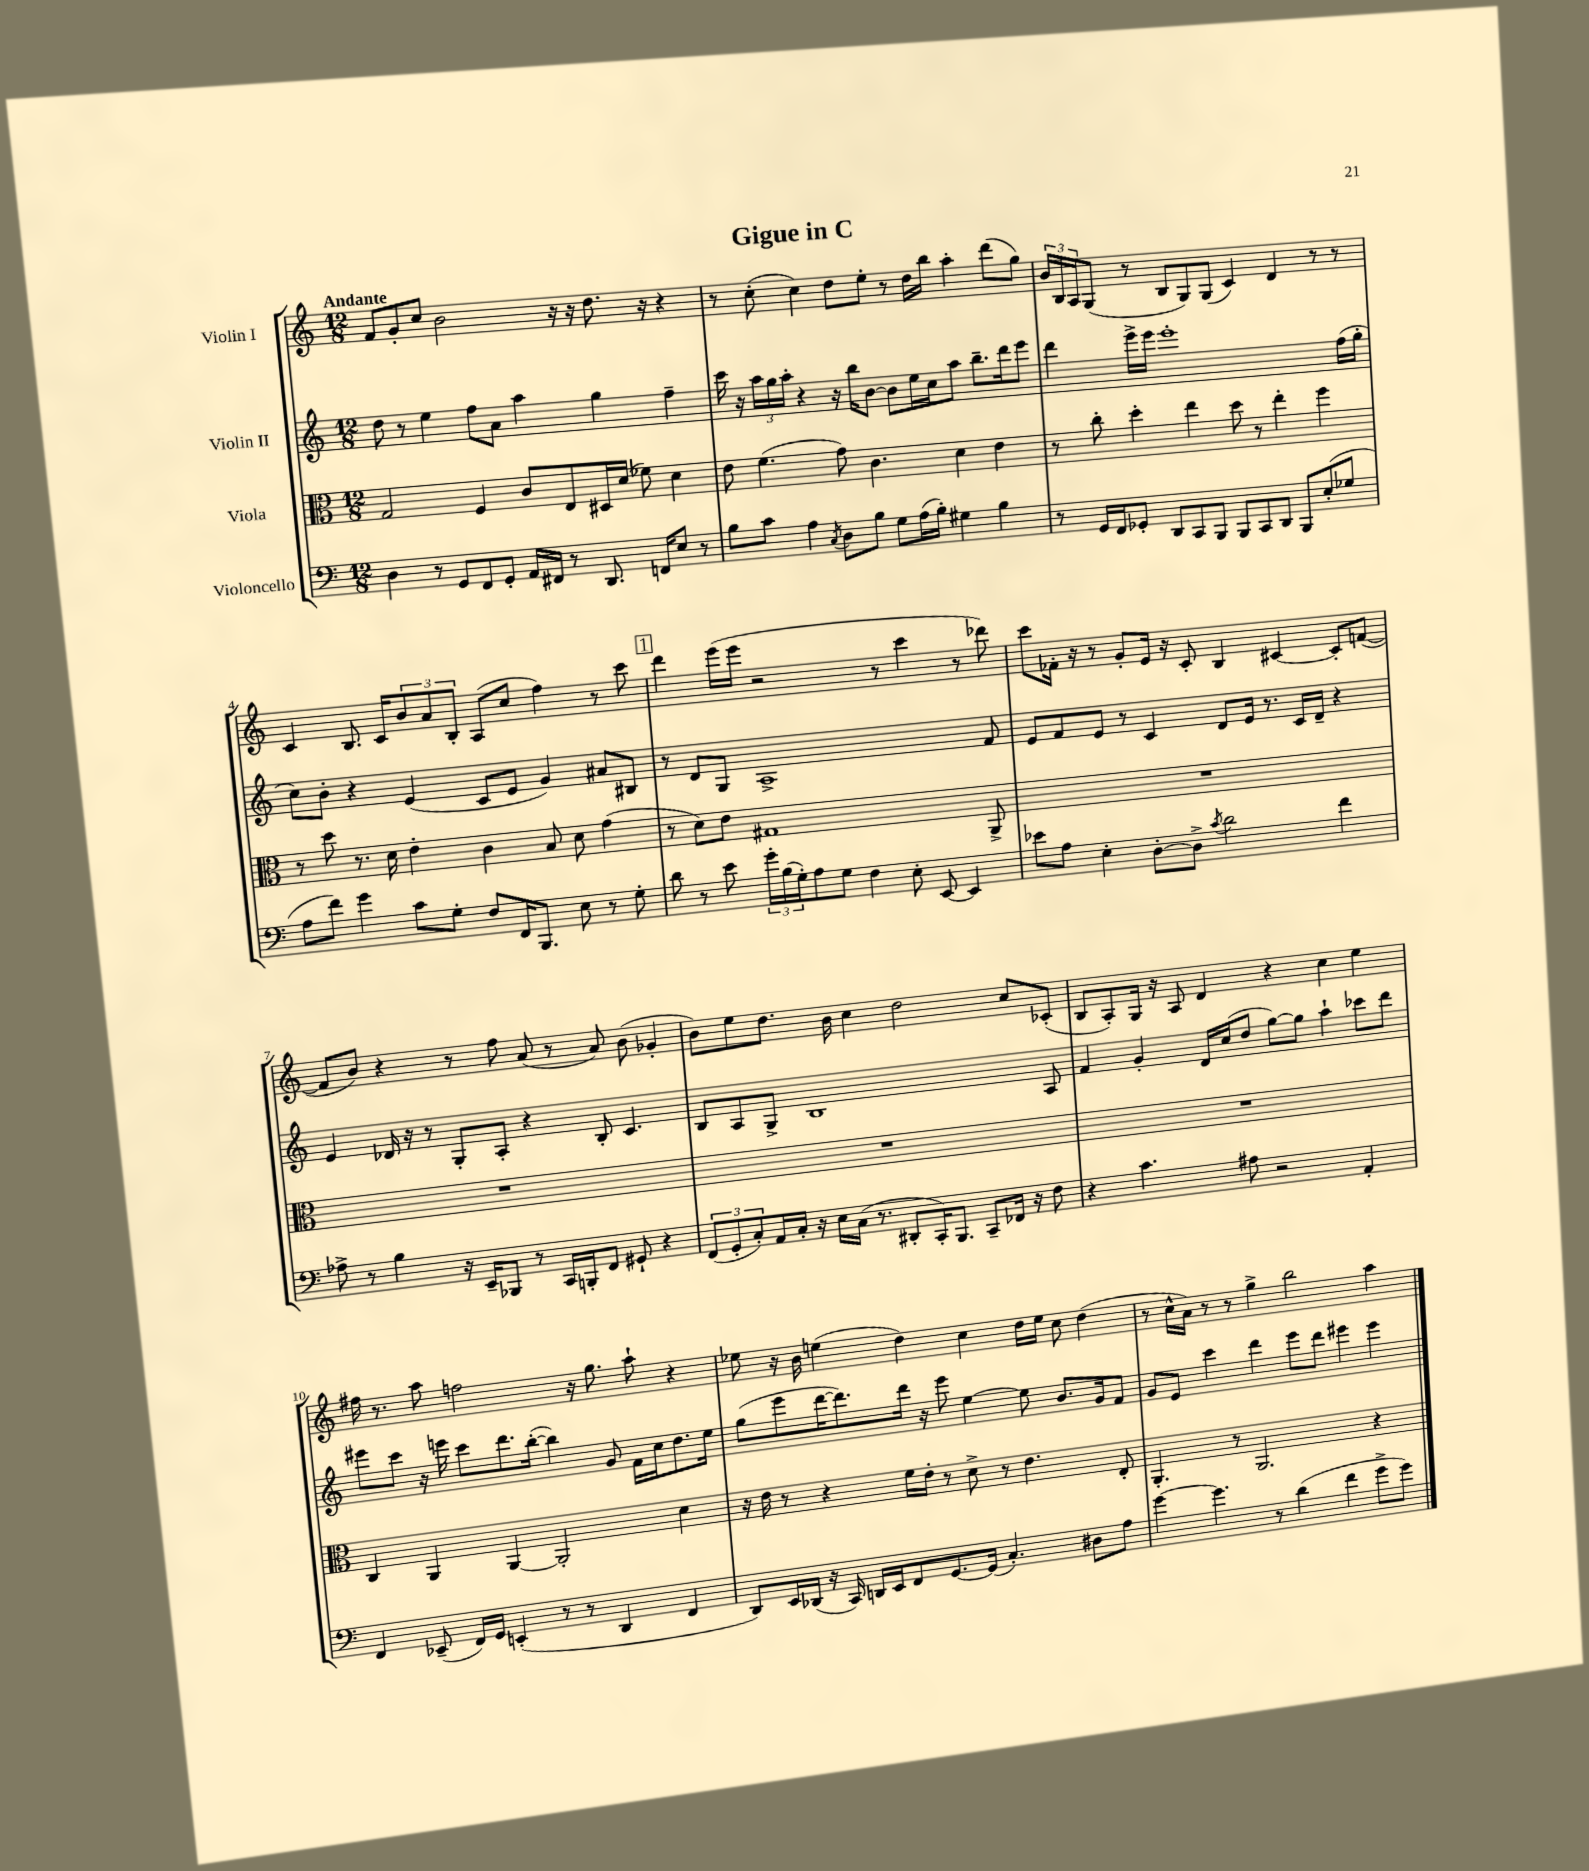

**kern	**kern	**kern	**kern
*part4	*part3	*part2	*part1
*staff4	*staff3	*staff2	*staff1
*I"Violoncello	*I"Viola	*I"Violin II	*I"Violin I
*clefF4	*clefC3	*clefG2	*clefG2
*k[]	*k[]	*k[]	*k[]
*M12/8	*M12/8	*M12/8	*M12/8
=1	=1	=1	=1
!	!	!	!LO:TX:a:B:t=Andante
4D\	2G/	8dd\	8f/L
.	.	8r	8g'/
8r	.	4ee\	8cc/J
8GG/L	.	.	2b\
8FF/	4F/	8ff\L	.
8GG'/J	.	8a\J	.
16AA/LL	8c/L	4aa\	.
16FF#X/JJ	.	.	.
8r	8E/	.	16r
.	.	.	16r
8.DD/	16D#X/L	4gg\	8.dd\
.	(16d/JJ	.	.
.	8f-X\)	.	.
16FFn/KL	.	.	16r
8E/J	4d\	4ff~\	4r
8r	.	.	.
=2	=2	=2	=2
8B\L	8e\	16ccc\	8r
.	.	16r	.
8c\J	(4.f\	24aa\LL	(8cc'\
.	.	24gg\	.
.	.	24aa'\JJ	.
4A\	.	4r	4cc\)
8qC/	.	.	.
8D\L	8g\)	16r	8dd\L
.	.	16bb\KL	.
8B\J	4.c\	[8b\J	8ee'\J
8G\L	.	8b\L]	8r
(16A\L	.	16ee\L	16dd\LL
16B'\JJ)	.	16cc\J	16bb\JJ
4G#X\	4d\	8aa\J	4aa'\
.	.	8.bb~\L	.
4B\	4e\	.	(8ddd\L
.	.	16ddd\k	.
.	.	8eee\J	8gg\J)
=3	=3	=3	=3
8r	8r	4ddd\	24b/LL
.	.	.	24B/
.	.	.	24A/J
16GG/LL	8cc'\	.	(8G/J
16FF/J	.	.	.
8GG-X'/J	4dd'\	16eee^\LL	8r
.	.	16eee\JJ	.
8DD/L	.	1eee'	8B/L
8CC/	4ee\	.	8G/)
8BBB/J	.	.	(8G/J
8BBB/L	8dd\	.	4c/)
8CC/	8r	.	.
8DD/J	4ee'\	.	4d/
8BBB/L	.	.	.
(8E'/	4ff\	.	8r
8G-X/J	.	(16ff\LL	8r
.	.	16gg'\JJ	.
!!LO:LB:g=z
=4	=4	=4	=4
8A\L	8r	8cc\L)	4c/
8f\J)	8dd\	8b'\J	.
4g\	8.r	4r	8.B/
.	16d\	.	16c/KL
8c\L	4e'\	(4e/	12b/
.	.	.	12a/
8G'\J	.	.	.
.	.	.	12B'/J
8F/L	4c\	8c/L	(8A/L
16FF/K	.	8e/J	8cc/J
8.BBB/J	.	.	.
.	8B/	4g/)	4ff\)
8E\	8d\	.	.
8r	(4g\	8a#X/L	8r
8G'\	.	8B#X/J	8ccc\
!!LO:REH:place=s1:t=1
=5	=5	=5	=5
8d\	8r	8r	4ddd\
8r	8d\L)	8d/L	.
8e\	8e\J	8G/J	(16eee\LL
.	.	.	16eee\JJ
24g'\LL	1G#X	1A^	2r
(24B\	.	.	.
24G'\J)	.	.	.
8A\	.	.	.
8G\J	.	.	.
4F\	.	.	.
.	.	.	8r
8E'\	.	.	4ccc\
[8EE/	.	.	.
4EE/]	.	.	8r
.	8AA^/	8f/	8ddd-X\)
=6	=6	=6	=6
8e-X\L	1.r	8e/L	8ccc\L
8A\J	.	8f/	16f-X'\Jk
.	.	.	16r
4E'\	.	8e/J	8r
.	.	8r	8g'/L
[8D'\L	.	4c/	16e/Jk
.	.	.	16r
8D^\J]	.	.	8c'/
8qc/	.	.	.
2d\	.	8d/L	4B/
.	.	16e/Jk	.
.	.	8.r	.
.	.	.	[4c#X/
.	.	16c/LL	.
.	.	16d~/JJ	.
4f\	.	4r	8c#'/L]
.	.	.	([8fn/J
!!LO:LB:g=z
=7	=7	=7	=7
8A-X^\	1.r	4e/	8f/L]
8r	.	.	8b/J)
4B\	.	16d-X/	4r
.	.	16r	.
.	.	8r	.
16r	.	8G'/L	8r
16EE~/KL	.	.	.
8BBB-X/J	.	8A'/J	8ff\
8r	.	4r	(8a/
16CC/LL	.	.	8r
16BBBn'/J	.	.	.
8FF/J	.	8B'/	8a/)
8GG#X`/	.	4.c/	(8b\
4r	.	.	4g-X'/
=8	=8	=8	=8
(12FF/L	1.r	8B/L	8b\L)
12GG'/	.	.	.
.	.	8A/	8ee\
12C'/)	.	.	.
16AA/L	.	8G^/J	8.dd\J
16C'/JJ	.	.	.
16r	.	1B	.
16E\LL	.	.	16b\
(16C\JJ	.	.	4cc\
8.r	.	.	.
8DD#X'/L	.	.	2dd\
16CC'/K)	.	.	.
8.BBB/J	.	.	.
8CC~/L	.	.	.
16FF-X/Jk	.	.	8cc/L
16r	.	.	.
8F\	.	8A/	(8c-X'/J
=9	=9	=9	=9
4r	1.r	4f/	8B/L
.	.	.	8A'/)
4.c\	.	4g'/	16G/Jk
.	.	.	16r
.	.	.	8A/
.	.	16d/LL	4d/
.	.	(16cc/J	.
8A#X\	.	8dd/J	.
2r	.	[8gg\L)	4r
.	.	8gg\J]	.
.	.	4aa`\	4cc\
4AA'/	.	8ccc-X\L	4ee\
.	.	8ddd\J	.
!!LO:LB:g=z
=10	=10	=10	=10
4FF/	4C/	8eee#X\L	16ff#X\
.	.	.	8.r
.	.	8ccc\J	.
(8EE-X~/	4AA/	16r	8aa\
.	.	16eeen\	.
16FF/LL)	.	8ccc\L	2ffn\
16GG/JJ	.	.	.
(4EEn'/	[4AA/	8.ddd\	.
.	.	([16bb'\Jk	.
8r	2AA'/]	4bb\])	.
8r	.	.	16r
.	.	.	8.gg\
4DD/	.	8g/	.
.	.	16f\LL	8aa`\
.	.	16cc\J	.
4FF/	4d\	8.dd\	4r
.	.	16ee\Jk	.
=11	=11	=11	=11
8DD/L)	16r	(8gg\L	8ee-X\
.	16e\	.	.
16EE/L	8r	8eee\	16r
(16DD-X/JJ	.	.	16b\
16r	4r	[16ddd\K	(4een\
16CC/)	.	8.ddd\])	.
16DDn/LL	.	.	.
16EE/J	.	.	.
8FF/	16f\LL	16ddd\Jk	4dd\)
.	16e'\JJ	16r	.
[8.GG/	8r	8eee\	.
.	8d^\	[4ee\	4cc\
(16GG/Jk]	.	.	.
4.C'/)	8r	.	.
.	4.e\	8ee\]	16dd\LL
.	.	.	16ee\JJ
.	.	8.b/L	8cc\
8D#X\L	.	.	(4dd\
.	.	16g/k	.
8A\J	8E'/	8f/J	.
=12	=12	=12	=12
[4g\	4.AA'/	8g/L	8r
.	.	8e/J	16cc^^\LL
.	.	.	16a\JJ)
4.g\]	.	4ccc\	8r
.	8r	.	8r
.	2.AA/	4ddd\	4gg^\
8r	.	.	.
(4d\	.	8eee\L	2bb\
.	.	8ddd\J	.
4f\	.	4eee#X\	.
8g^\L	4r	4eee#\	4aa\
8g\J)	.	.	.
==	==	==	==
*-	*-	*-	*-
